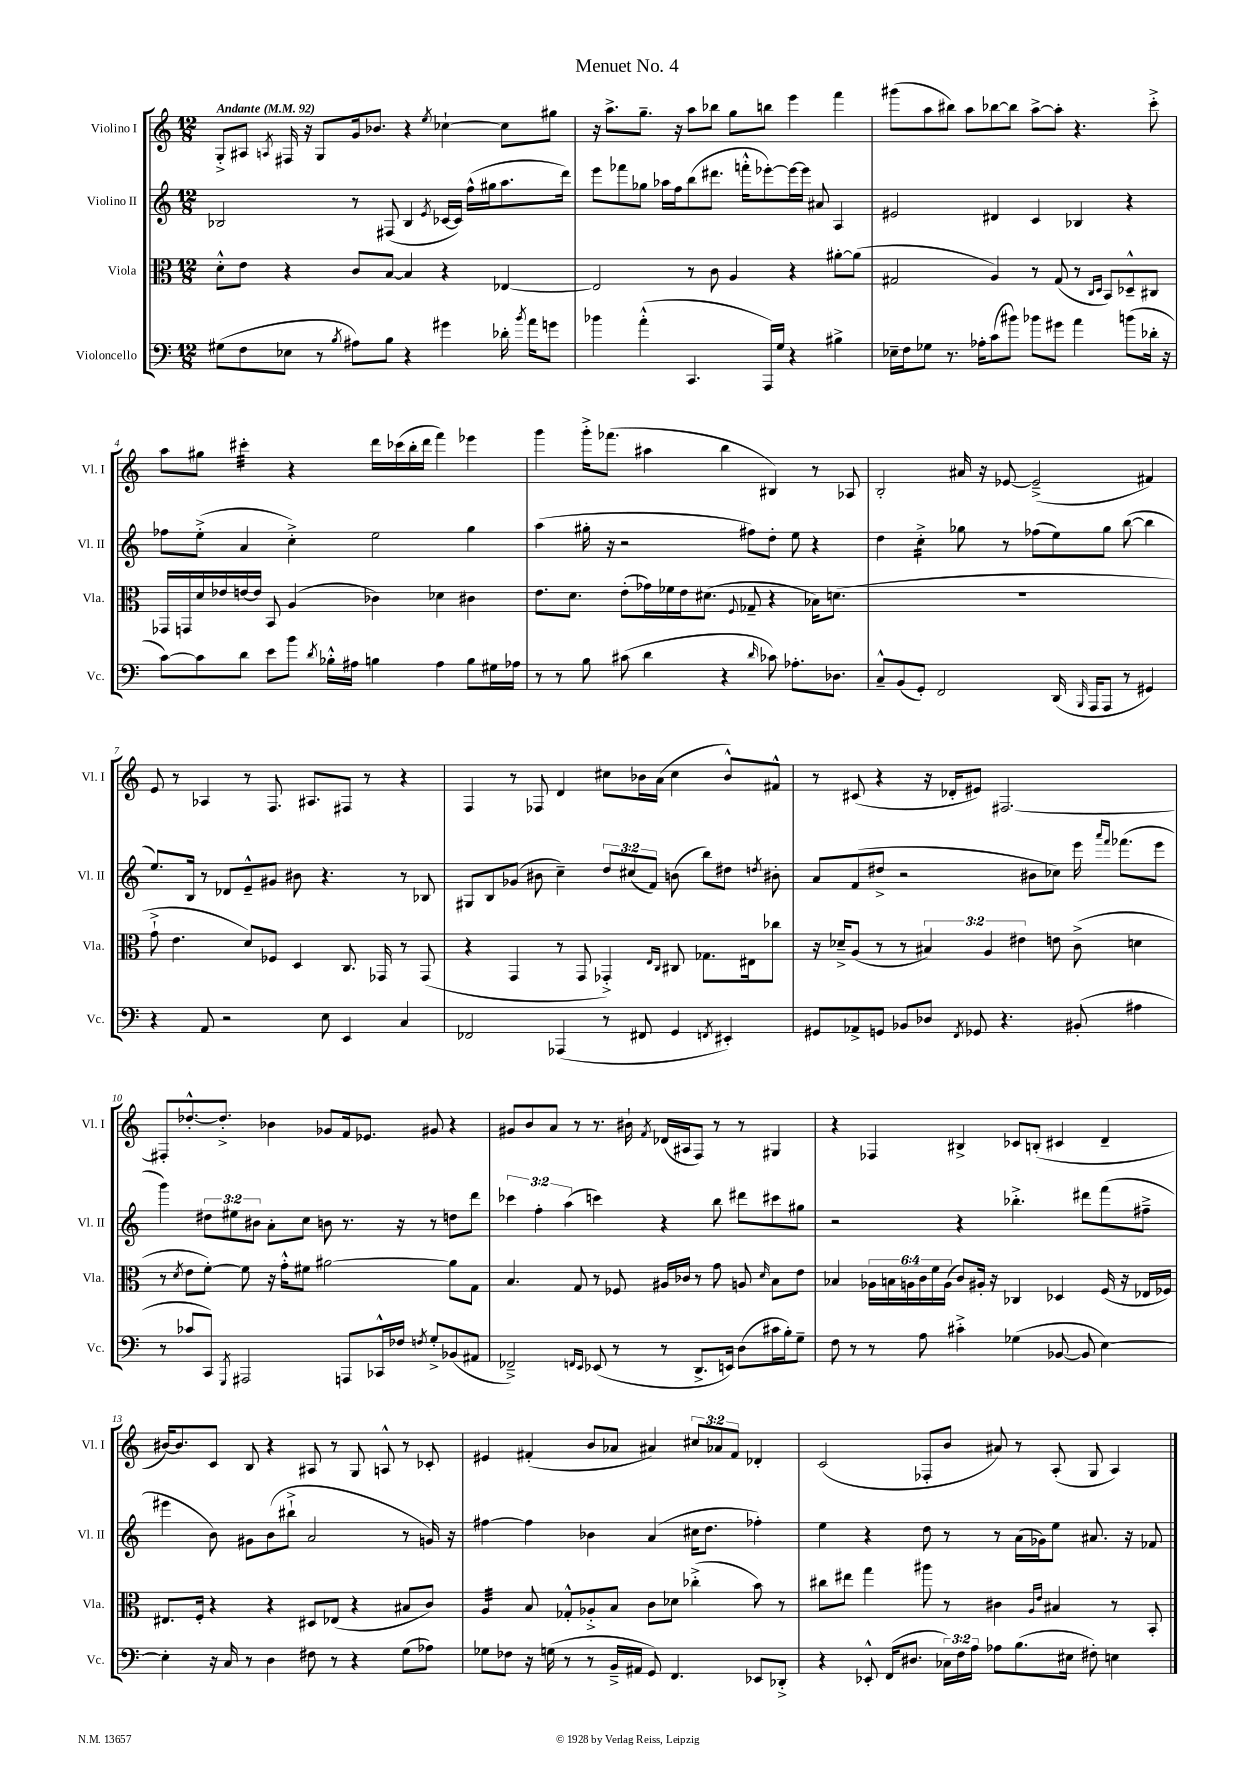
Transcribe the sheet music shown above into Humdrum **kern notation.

**kern	**kern	**kern	**kern
*staff4	*staff3	*staff2	*staff1
*clefF4	*clefC3	*clefG2	*clefG2
*k[]	*k[]	*k[]	*k[]
*M12/8	*M12/8	*M12/8	*M12/8
*MM92	*MM92	*MM92	*MM92
(8G#\L	8d'^^\L	2B-/	8G'^/L
8F\	8e\J	.	8A#/J
.	.	.	8qA/
8E-\J	4r	.	16F#/
.	.	.	16r
8r	.	.	8G/L
8qB/	.	.	.
8A#\L)	8c/L	8r	16g/k
.	.	.	8.b-/J
8B\J	[8B/J	(8F#/	.
4r	4B/]	4B-/	4r
.	.	8qe/	8qee/
4g#\	4r	[16c-/LL	[4cc-`\
.	.	16c-/]JJ)	.
.	.	(16ff^^\LL	.
.	.	16gg#\J	.
16d-'\	[4E-/	8.aa\	8cc-\]L
8qb/	.	.	.
16a\LK	.	.	.
8g\J	.	.	8gg#\J
.	.	16ddd\Jk)	.
=	=	=	=
4b-\	2E-/]	8eee\L	16r
.	.	.	8.aa^\L
.	.	8fff-\	.
(4a'^^\	.	8gg-\J	8.gg~\J
.	.	16aa-\LL	.
.	.	16ff\J	16r
4.CC/	8r	(8bb\	8aa\L
.	8c\	8.ddd#\J	8bb-\J
.	4A/	.	8gg\L
.	.	16fff'^^\LK	.
16AAA/LL)	.	[8eee-'\)	8bb\J
16G/JJ	.	.	.
4r	4r	16eee-\_L	4eee\
.	.	16eee-\]JJ	.
.	.	8a#/	.
4B#^\	[8a#'\L	4A/	4fff\
.	(8a#\]J	.	.
=	=	=	=
16E-~\LL	2G#/	2e#/	(8ggg#\L
16F\J	.	.	.
8G-\J	.	.	8aa\
8.r	.	.	8bb#\J)
.	.	.	8aa\L
16A-'\LK	.	.	.
(8c\	4A/)	4d#/	[8bb-\
8b#\J)	.	.	8bb-\]J
8b-\L	8r	4c/	[8aa^\L
8g#\J	(8G#/	.	8aa'\]J
4a\	8r	4B-/	4.r
.	16qqC/LL	.	.
.	16qqD/JJ	.	.
.	8BB/L)	.	.
(8b\L	8D-~^^/	4r	.
16d-'\Jk	8C#/J	.	8ccc'^\
16r	.	.	.
=	=	=	=
[8c\L)	16GG-/LL	8ff-\L	8aa\L
.	16GG/	.	.
8c\]	16d/	(8ee'^\J	8gg#\J
.	16e-/	.	.
8d\J	[16e/	4a/	4ccc#'\
.	16e/]JJ	.	.
8e\L	8BB/	.	.
8b\J	(4A/	4cc'^\)	4r
8qd/	.	.	.
16B-'^^\LL	.	.	.
16A#\JJ	.	.	.
4B\	4c-\)	2ee\	16ddd\LL
.	.	.	(16ccc-\
.	.	.	16bb'\
.	.	.	16ddd\JJ
4A#\	4d-\	.	4fff\)
8B\L	4c#\	4gg\	4eee-\
16G#\L	.	.	.
16A-\JJ	.	.	.
=	=	=	=
8r	8.e\L	(4aa\	4ggg\
8r	.	.	.
.	8.d\J	.	.
8B\	.	16gg#'\	16ggg'^\LK
.	.	16r	(8.fff-\J
(8c#\	(8e'\L	2r	.
4d\	16g-\L)	.	4aa#\
.	16f-\	.	.
.	16e\J	.	.
.	(8.d#\J	.	.
4r	.	.	4bb\
.	8qqF/	.	.
.	8G-~/	8ff#\L)	.
16qqd/	.	.	.
8c-\)	4r	8dd'\J	4B#/)
8.A-'\L	.	8ee\	.
.	16B-\LK)	4r	8r
8.D-\J	(8.d\J	.	.
.	.	.	8A-/
=	=	=	=
8C~^^/L	1.r	4dd\	2B'/
(8BB/	.	.	.
8GG'/J)	.	4cc'^\	.
2FF/	.	.	.
.	.	8gg-\	16a#/
.	.	.	16r
.	.	8r	[8e-/
.	.	(8ff-\L	(2e-~^/]
(16DD/	.	8ee\)	.
16qqBBB/	.	.	.
16AAA/LK	.	.	.
8AAA/J	.	8gg-\J	.
8r	.	([8bb\	.
4GG#/)	.	4bb\]	4f#/)
=	=	=	=
4r	8g`^\	8.ee/L)	8e/
.	4.e\	.	8r
.	.	16B/Jk	.
8AA/	.	8r	4A-/
2r	.	8d-/L	.
.	8d/L)	8e~^^/	8r
.	8F-/J	8g#/J	8.F/
.	4D/	8b#\	.
.	.	.	8.A#/L
8E\	.	4.r	.
4EE/	8.C/	.	8F#/J
.	.	.	8r
.	16GG-/	.	.
4C/	8r	8r	4r
.	(8GG-/	8B-/	.
=	=	=	=
2FF-/	4r	8G#/L	4F/
.	.	8B/	.
.	4GG/	(8g-/J	8r
.	.	8b#\	8F-/
(4AAA-/	8r	4cc~\)	4d/
.	8GG/	.	.
8r	4GG-'^/)	12dd/L	8cc#\L
.	.	(12cc#/	.
8FF#/	.	.	16b-\L
.	.	12f/J)	.
.	.	.	(16a\JJ
.	16qqE/LL	.	.
.	16qqC/JJ	.	.
4GG/	8C#/	(8b\	4cc#\
.	8.G-\L	8bb\L)	.
8qFF/	.	.	.
4EE#'/)	.	8dd#\J	8b-^^/L)
.	16E#\k	.	.
.	.	8qdd/	.
.	8cc-\J	8b#'\	8f#^^/J
=	=	=	=
8GG#/L	16r	8a/L	8r
.	16d-~^/LK	.	.
8AA-^/	(8A/J	(8f/	(8c#/
8GG/J	8r	8dd#^/J	4r
8BB-/L	8r	2r	.
8D-/J	6B#/)	.	16r
.	.	.	16d-'/LK
8qFF/	.	.	.
8GG-/	.	.	8e#/J)
.	6A/	.	.
4.r	.	.	[2.F#/
.	6e#\	.	.
.	.	8b#\L	.
.	8e\	8cc-\J)	.
(8BB#'/	(8c^\	16eee\	.
.	.	16qqaaa/LL	.
.	.	16qqfff/JJ	.
.	.	(8.fff-\L	.
4A#\	4d\	.	.
.	.	8eee\J	.
=	=	=	=
8r	8r	4ggg\)	8F#'/]L
.	8qd/	.	.
8c-/L	8e\L	.	[8.dd-'^^/
8CC/J)	[8f'\J)	12dd#\L	.
.	.	.	8.dd-'^/]J
.	.	12ee#\	.
8qGGG/	.	.	.
2AAA#/	8f\]	.	.
.	.	12b#\J	.
.	16r	8a'\L	4b-\
.	16g'^^\LK	.	.
.	8f#\J	8cc\J	.
.	[2a#\	8b\	8g-/L
8AAA/L	.	8.r	16f/k
.	.	.	8.e-/J
16CC-^^/L	.	.	.
16F-/JJ	.	16r	.
8qF/	.	.	.
8G'^/L	.	8r	8g#/
(8BB-/	8a#\]L	8dd\L	4r
8AA#/J	8G\J	8ddd\J	.
=	=	=	=
2FF-~^/)	4.B/	6ccc-\	8g#/L
.	.	.	8b/
.	.	6ff'\	.
.	.	.	8a/J
.	.	(6aa\	.
.	8G/	.	8r
16qqFF/LL	.	.	.
16qqEE/JJ	.	.	.
(8EE-/	8r	4ccc\)	8.r
8r	8F-/	.	.
.	.	.	16b#`\
.	.	.	8qf/
8r	16A#/LL	4r	(16d-/LL
.	16c-/JJ	.	16A#/J
8.DD^/L	8r	.	8F/J)
.	8g\	8bb\	8r
16EE/Jk)	.	.	.
(8D\L	8A/	8ddd#\L	8r
.	16qqd/	.	.
16c#\L	8B\L	8ccc#\	4G#/
16B'\J)	.	.	.
8G~\J	8e\J	8gg#\J	.
=	=	=	=
8F\	4B-/	2r	4r
8r	.	.	.
8r	24A-\LL	.	4F-/
.	24B\	.	.
.	24A\	.	.
8A\	24c\	.	.
.	24f\	.	.
.	(24A\JJ	.	.
4c#'^\	8c/L)	4r	4B#^/
.	16A#'/Jk	.	.
.	16r	.	.
(4G-\	4C-/	4.bb-'^\	8c-/L
.	.	.	(8B'/J
[8BB-/	4D-/	.	4c#/
8BB-/]	.	8ddd#\L	.
[4E\)	(16F/	(8fff\	4d~/
.	16r	.	.
.	16E-/LL	8ff#~^\J	.
.	16F-/JJ)	.	.
=	=	=	=
4E'\]	8.E#/L	4eee#\	[16b#/LK)
.	.	.	8.b#/]
.	16F'/Jk	.	.
16r	4r	8b\)	8c/J
16C/	.	.	.
8r	.	8g#\L	8B/
4D\	4r	(8b\	4r
.	.	8bb#`^\J	.
8F#\	8D#/L	2a/	8A#/
8r	(8E-/J	.	8r
4r	4r	.	8G/
.	.	.	8A^^/
(8G\L	8B#/L	8r	8r
8A-\J)	8c/J)	16g/)	8c-'/
.	.	16r	.
=	=	=	=
8G-\L	4A/	[4ff#\	4e#/
8F-\J	.	.	.
16r	8B/	4ff#\]	(4f#'/
(16G\	.	.	.
8r	8G-'^^/L	.	.
8r	8A-'^/	4b-\	8b/L
16BB~^/LL	8B/J	.	8a-/J
16AA#/JJ	.	.	.
8GG/)	8c\L	(4a/	4a#/)
4.FF/	8d-\J	.	.
.	(4cc-'^\	16cc#\LK	12cc#/L
.	.	8.dd\J	.
.	.	.	12a-/
.	.	.	12f#/J
8EE-/L	8b\)	4ff-'\)	4d-'/
8DD-'^/J	8r	.	.
=	=	=	=
4r	8cc#\L	4ee\	(2c/
.	8ee#\J	.	.
8EE-'^^/	4gg\	4r	.
(16FF/LK	.	.	.
8.D#/J	.	.	.
.	8aa#\	8dd\	8F-'/L
24C-\LL)	8r	8r	8b/J
24F\	.	.	.
24A\JJ	.	.	.
8A-\L	4c#\	8r	8a#/)
(8.B\	.	(16a\LL	8r
.	.	16g-\J)	.
.	16qqA/LL	.	.
.	16qqe/JJ	.	.
.	4B#/	8ee\J	(8A'/
16E#\Jk	.	.	.
8F#'\)	.	8.a#/	8G/
4E\	8r	.	4A/)
.	.	16r	.
.	8BB'/	8f-/	.
==	==	==	==
*-	*-	*-	*-
